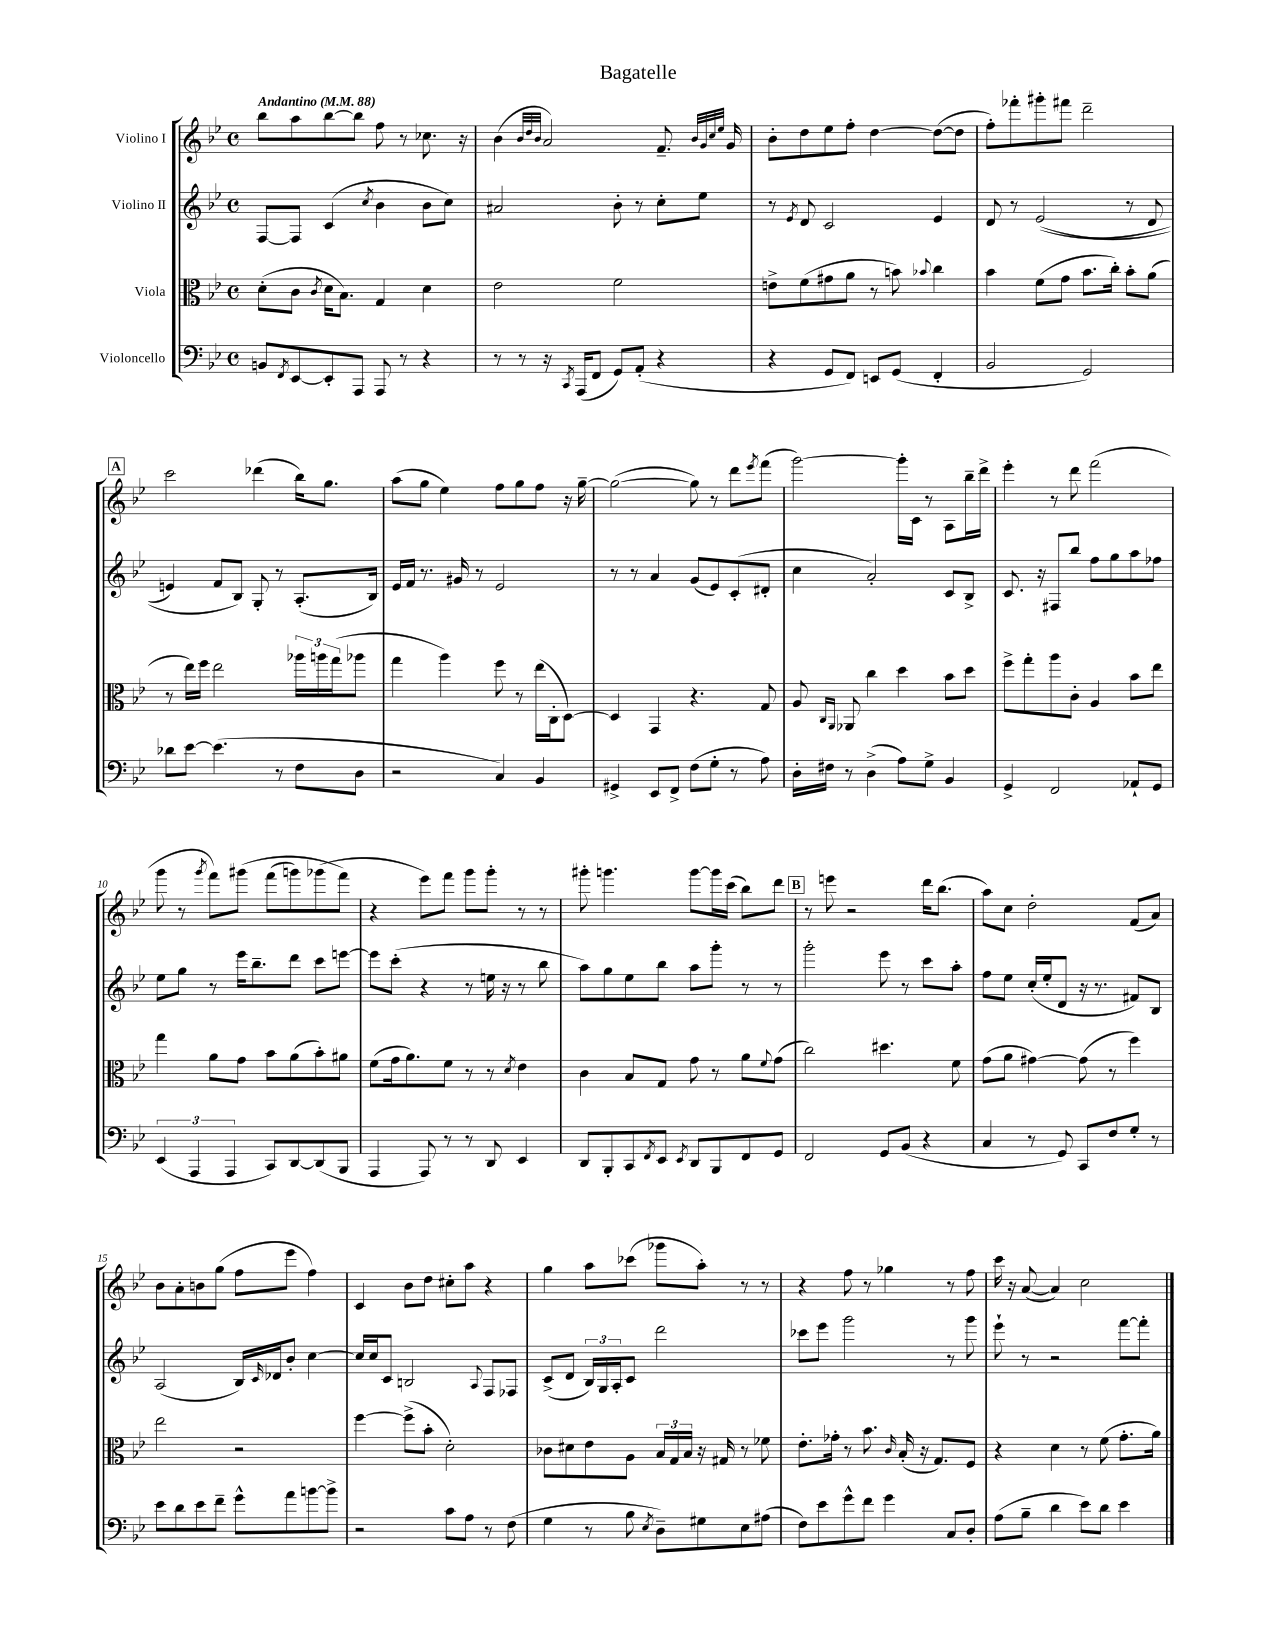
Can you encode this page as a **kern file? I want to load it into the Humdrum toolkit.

**kern	**kern	**kern	**kern
*part4	*part3	*part2	*part1
*staff4	*staff3	*staff2	*staff1
*I"Violoncello	*I"Viola	*I"Violino II	*I"Violino I
*clefF4	*clefC3	*clefG2	*clefG2
*k[b-e-]	*k[b-e-]	*k[b-e-]	*k[b-e-]
*M4/4	*M4/4	*M4/4	*M4/4
*met(c)	*met(c)	*met(c)	*met(c)
*MM88	*MM88	*MM88	*MM88
=1	=1	=1	=1
!	!	!	!LO:TX:a:B:t=Andantino
8BBn/L	(8d'\L	[8F/L	8bb-\L
8qFF/	.	.	.
[8EE-/	8c\J	8F/J]	8aa\
.	8qc/	.	.
8EE-'/]	16d\KL	(4c/	[8bb-\
.	8.B-\J)	.	.
8AAA/J	.	.	8bb-\J]
.	.	8qcc/	.
8AAA/	4G/	4b-\	8ff\
8r	.	.	8r
4r	4d\	8b-\L	8.cc-X\
.	.	8cc\J)	.
.	.	.	16r
=2	=2	=2	=2
8r	2e-\	2a#X/	(4b-\
8r	.	.	.
.	.	.	32qqb-/LLL
.	.	.	32qqdd/
.	.	.	32qqb-/JJJ
16r	.	.	2a/)
8qCC/	.	.	.
(16AAA/KL	.	.	.
8FF/J	.	.	.
8GG/L)	2f\	8b-'\	.
(8AA'/J	.	8r	.
4r	.	8cc'\L	8.f~/
.	.	8ee-\J	.
.	.	.	32qqb-/LLL
.	.	.	32qqg/
.	.	.	32qqcc/
.	.	.	32qqee-/JJJ
.	.	.	16g/
=3	=3	=3	=3
4r	8en^\L	8r	8b-'\L
.	.	8qe-/	.
.	(8f\	8d/	8dd\
8GG/L	8g#X\	2c/	8ee-\
8FF/J)	8a\J	.	8ff'\J
8EEn/L	8r	.	[4dd\
(8GG/J	8bn\)	.	.
.	8qqb-X/	.	.
4FF'/	4cc\	4e-/	(8dd\L_
.	.	.	8dd\J]
=4	=4	=4	=4
2BB-/	4b-\	8d/	8ff'\L)
.	.	8r	8fff-X'\
.	(8f\L	((2e-/	8ggg#X'\
.	8g\J	.	8fff#X\J
2GG/)	8.b-\L	.	2ddd~\
.	16cc'\Jk)	.	.
.	8b-'\L	8r	.
.	(8a\J	8d/	.
!!LO:LB:g=z
!!LO:REH:place=s1:t=A
=5	=5	=5	=5
8d-X\L	8r	4en/)	2ccc\
[8e-\J	16ee-\LL)	.	.
.	16ff\JJ	.	.
(4.e-\]	2ee-\	8f/L	.
.	.	8B-/J)	.
.	.	8G'/	(4ddd-X\
8r	.	8r	.
8F\L	24aa-X\LL	(8.A'/L	16bb-\KL)
.	24aan\	.	.
.	.	.	8.gg\J
.	(24gg\J	.	.
8D\J	8aa-X\J	.	.
.	.	16B-/Jk)	.
=6	=6	=6	=6
2r	4gg\	16e-/LL	(8aa\L
.	.	16f/JJ	.
.	.	8.r	8gg\J
.	4aa\)	.	4ee-\)
.	.	16g#X/	.
.	.	8r	.
4C/)	8ff\	2e-/	8ff\L
.	8r	.	8gg\
4BB-/	(16ee-\LL	.	8ff\J
.	16C'\J	.	.
.	[8D\J)	.	16r
.	.	.	[16gg~\
=7	=7	=7	=7
4GG#X^/	4D/]	8r	(2gg\_
.	.	8r	.
8EE-/L	4GG/	4a/	.
8FF^/J	.	.	.
(8F\L	4.r	(8g/L	8gg\])
8G'\J	.	8e-/)	8r
8r	.	(8c'/	8ddd\L
.	.	.	8qeee-/
8A\)	8G/	8d#X'/J	(8fff\J
=8	=8	=8	=8
16D'\LL	8A/	4cc\	[2ggg\)
16F#X\JJ	.	.	.
.	16qqC/LL	.	.
.	16qqAA/JJ	.	.
8r	8AA-X/	.	.
(4D^\	4cc\	2a'/)	.
8A\L)	4dd\	.	16ggg'\LL]
.	.	.	16c\JJ
8G^\J	.	.	8r
4BB-/	8b-\L	8c/L	8A\L
.	8dd\J	8B-^/J	16bb-~\L
.	.	.	16ddd^\JJ
=9	=9	=9	=9
4GG^/	8ff^\L	8.c/	4eee-'\
.	8gg'\	.	.
.	.	16r	.
2FF/	8aa\	8F#X/L	8r
.	8c'\J	8bb-/J	8ddd\
.	4A/	8ff\L	(2fff\
.	.	8gg\	.
8AA-X`/L	8b-\L	8aa\	.
8GG/J	8ee-\J	8ff-X\J	.
!!LO:LB:g=z
=10	=10	=10	=10
(6EE-/	4gg\	8ee-\L	8ggg\
.	.	8gg\J	8r
6AAA/	.	.	.
.	.	.	8qggg/
.	8a\L	8r	8fff\L)
6AAA/	.	.	.
.	8g\J	16eee-\KL	(8ggg#X\J
.	.	8.bb-~\	.
8CC/L)	8b-\L	.	(8fff\L
[8DD/	(8a\	8ddd\J	8gggn\)
(8DD/]	8b-'\)	8ccc\L	(8ggg-X\
8BBB-/J	8a#X\J	[8eeen\J	8fff\J)
=11	=11	=11	=11
4AAA/	(8f\L	8eee\L]	4r
.	16g\k	(8ccc'\J	.
.	8.a\)	.	.
8AAA/)	.	4r	8eee-\L)
8r	8f\J	.	8fff\J
8r	8r	8r	8ggg\L
8DD/	8r	16een\	8ggg'\J
.	.	16r	.
.	8qd/	.	.
4EE-/	4e-\	8r	8r
.	.	8bb-\	8r
=12	=12	=12	=12
8DD/L	4c\	8aa\L)	8ggg#X'\
8BBB-'/	.	8gg\	4.gggn\
8CC/	8B-/L	8ee-\	.
8qFF/	.	.	.
8EE-/J	8G/J	8bb-\J	.
8qEE-/	.	.	.
8DD/L	8g\	8aa\L	[8ggg\L
8BBB-/	8r	8ggg'\J	16ggg\L]
.	.	.	(16ccc\JJ
8FF/	8a\L	8r	8bb-\L)
.	8qqf/	.	.
8GG/J	(8g\J	8r	8ddd\J
!!LO:REH:place=s1:t=B
=13	=13	=13	=13
2FF/	2cc\)	2ggg'\	8r
.	.	.	8eeen\
.	.	.	2r
8GG/L	4.dd#X\	8eee-\	.
(8BB-/J	.	8r	.
4r	.	8ccc\L	16ddd\KL
.	.	.	(8.bb-\J
.	8f\	8aa'\J	.
=14	=14	=14	=14
4C/	(8g\L	8ff\L	8aa\L)
.	8a\J	8ee-\J	8cc\J
8r	[4g#X\)	(16cc'/LL	2dd'\
.	.	16ee-'/J	.
8GG/)	.	8d/J	.
8CC/L	(8g#\]	16r	.
.	.	8.r	.
8F/	8r	.	.
8G'/J	4ff\)	8f#X/L)	(8f/L
8r	.	8B-/J	8a/J)
!!LO:LB:g=z
=15	=15	=15	=15
8e-\L	2ee-\	(2A/	8b-\L
8d\	.	.	8a'\
8e-\	.	.	8bn\
8f~\J	.	.	(8gg\J
8g^^\L	2r	16B-/LL)	8ff\L
.	.	16qqc/	.
.	.	16d-X/J	.
8a\	.	8b-'/J	8eee-\J
[8bn\	.	[4cc\	4ff\)
8b^\J]	.	.	.
=16	=16	=16	=16
2r	[4ff\	16cc/LL]	4c/
.	.	16cc/J	.
.	.	8c/J	.
.	(8ff^\L]	2Bn/	8b-\L
.	8b-'\J	.	8dd\J
8c\L	2d'\)	.	8cc#X'\L
8A\J	.	.	8aa\J
.	.	8qqA/	.
8r	.	8F/L	4r
(8F\	.	8F-X/J	.
=17	=17	=17	=17
4G\	8c-X\L	(8c^/L	4gg\
.	8d#X\	8d/J	.
8r	8e-\	24B-/LL)	8aa\L
.	.	24G/	.
.	.	24A'/J	.
8B-\	8A\J	8c/J	(8ccc-X\J
8qE-/	.	.	.
8D~\L)	24B-/LL	2ddd\	8ggg-X\L
.	24G/	.	.
.	24B-/JJ	.	.
8G#X\	16r	.	8aa'\J)
.	16G#X/	.	.
8E-\	8r	.	8r
(8A#X\J	8f-X\	.	8r
=18	=18	=18	=18
8F\L)	8.e-'\L	8ccc-X\L	4r
8e-\	.	8eee-\J	.
.	16g-X'\Jk	.	.
8g^^\	8r	2ggg\	8ff\
8f\J	8.b-\	.	8r
4g\	.	.	4gg-X\
.	16qqc/	.	.
.	(16B-'/	.	.
.	16r	.	.
.	8.G/L)	.	.
8C/L	.	8r	8r
8D'/J	8F/J	8ggg\	8ff\
=19	=19	=19	=19
(8A\L	4r	8eee-`\	16ccc\
.	.	.	16r
8B-~\J	.	8r	([8a/
4d\	4d\	2r	4a/])
8e-\L)	8r	.	2cc\
8d\J	(8f\	.	.
4e-\	8.g'\L	[8fff\L	.
.	.	8fff'\J]	.
.	16a\Jk)	.	.
==	==	==	==
*-	*-	*-	*-
